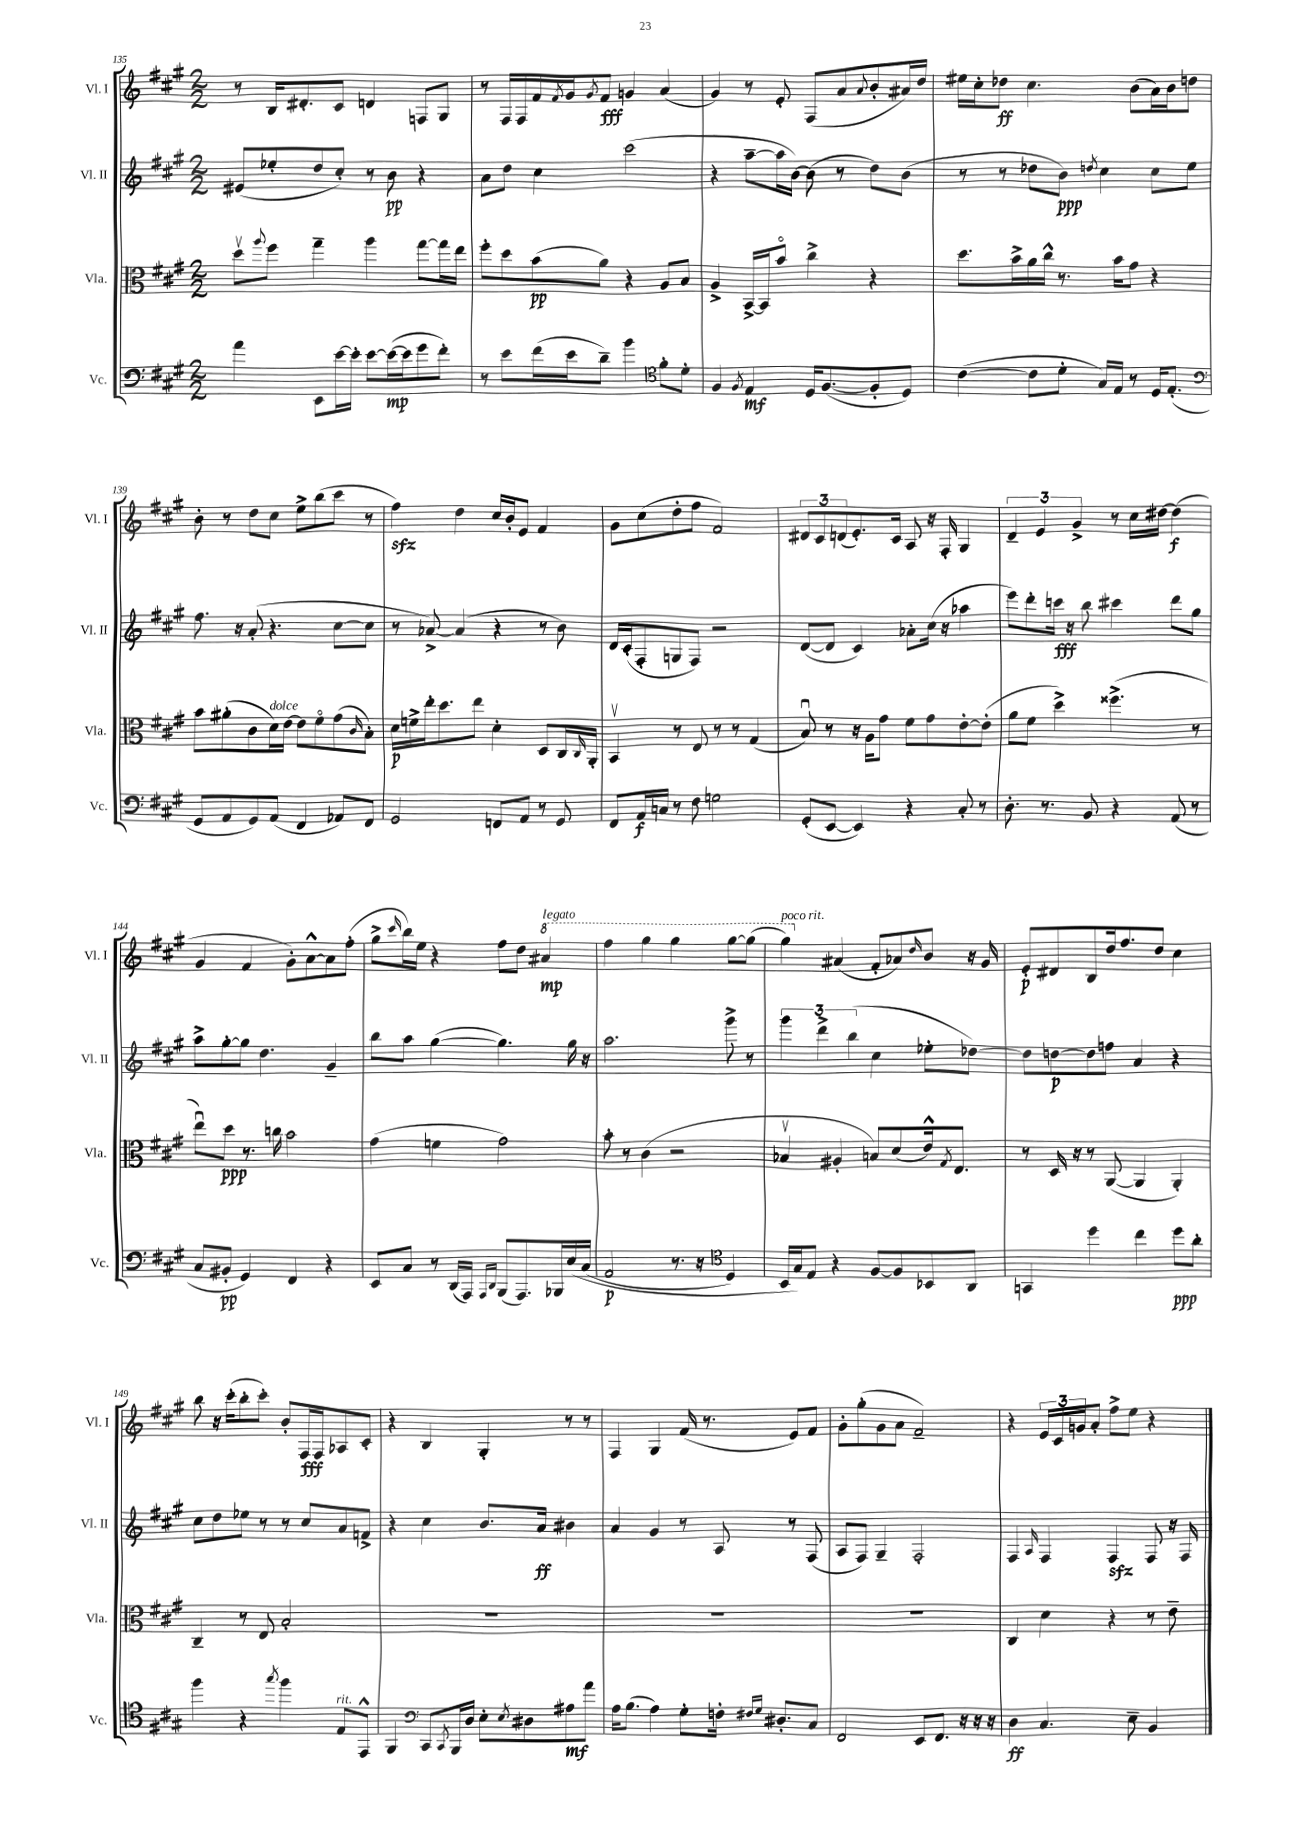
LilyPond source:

<<
\new StaffGroup <<
\new Staff = "s0" \with { instrumentName = "Vl. I" shortInstrumentName = "Vl. I" } {
    \clef treble \key a \major \numericTimeSignature \time 2/2
    r8 b16 dis'8.-. cis'8 d'4 f8 gis8 |
    r8 fis16 fis16 fis'16 \acciaccatura { fis'8 } gis'16 \acciaccatura { gis'8 } fis'8\fff g'4 a'4( |
    gis'4) r8 e'8-. fis8( a'8 \appoggiatura { a'8 } b'8-. ais'16) d''16 |
    eis''16 cis''16-. des''8\ff cis''4. b'8( a'16) b'16 d''8 |
    b'8-. r8 d''8 cis''8 e''8-> b''8( cis'''8 r8 |
    fis''4\sfz) d''4 cis''16 b'16-. e'8 fis'4 |
    gis'8 cis''8( d''8-. fis''8 fis'2) |
    \tuplet 3/2 { dis'8 cis'8 d'8( } e'8.-.) cis'16 a8 r16 fis16-. gis4 |
    \tuplet 3/2 { d'4-- e'4 gis'4-> } r8 cis''16 dis''16~ dis''4\f( |
    gis'4 fis'4 gis'8-.) a'8~-^ a'8 fis''8-.( |
    gis''8-> \grace { cis'''16 } b''16) e''16 r4 fis''8 d''8 \ottava #1 ais''4\mp^\markup { \italic "legato" } |
    fis'''4 gis'''4 gis'''4 gis'''8~ gis'''8( |
    gis'''4^\markup { \italic "poco rit." }) \ottava #0 ais'4( fis'8-. aes'8) \grace { d''16 } b'8 r16 gis'16 |
    e'8-.\p dis'8 b8 d''16 fis''8. d''8 cis''4 |
    b''8 r16 cis'''16-.( b''8-. cis'''8-.) b'8-. fis16\fff fis16 aes8 cis'8-. |
    r4 b4 gis4-. r8 r8 |
    fis4 gis4 fis'16( r8. e'8) fis'8 |
    gis'8-. gis''8-.( gis'8 a'8 fis'2--) |
    r4 \tuplet 3/2 { e'16 cis'16 g'16 } a'8-. fis''8-> e''8 r4 \bar "|." |
}
\new Staff = "s1" \with { instrumentName = "Vl. II" shortInstrumentName = "Vl. II" } {
    \clef treble \key a \major \numericTimeSignature \time 2/2
    eis'8( ees''8-. d''8 cis''8-.) r8 b'8\pp r4 |
    a'8 d''8 cis''4 cis'''2( |
    r4 a''8~-- a''16 b'16~) b'8( r8 d''8) b'8( |
    r8 r8 des''8 b'8\ppp) \acciaccatura { d''8 } cis''4 cis''8 e''8 |
    fis''8. r16 a'8-.( r4. cis''8~ cis''8 |
    r8 aes'8~->) aes'4( r4 r8 b'8) |
    d'16 cis'16-.( fis8-. g8 fis8) r2 |
    d'8~( d'8 cis'4) aes'8-. cis''16( r16 aes''4 |
    e'''8) d'''8-. c'''16\fff r16 b''8 cis'''4 d'''8 gis''8 |
    a''8-> gis''8~-. gis''8 d''4. gis'4-- |
    b''8 a''8 gis''4~( gis''4.) gis''16 r16 |
    a''2. gis'''8-> r8 |
    \tuplet 3/2 { gis'''4 d'''4-> b''4( } cis''4 ees''8-. des''8~) |
    des''8 d''8~\p d''8 f''8 a'4 r4 |
    cis''8 d''8 ees''8 r8 r8 cis''8 a'8 f'8-> |
    r4 cis''4 b'8. a'16\ff bis'4 |
    a'4 gis'4 r8 a8 r8 fis8( |
    a8 fis8) gis4-- fis2-. |
    fis4 \grace { a16 } fis4 fis4\sfz fis8 r16 fis16 \bar "|." |
}
\new Staff = "s2" \with { instrumentName = "Vla." shortInstrumentName = "Vla." } {
    \clef alto \key a \major \numericTimeSignature \time 2/2
    d''8\upbow \appoggiatura { a''8 } fis''8 gis''4-- a''4 gis''8~ gis''16 e''16 |
    fis''8-. d''8 b'8\pp( a'8) r4 a8 b8 |
    a4-> b,16~-> b,16 b'8\flageolet cis''4-> r4 |
    d''8. b'16-> a'16 cis''16-^ r8. b'16 gis'8 r4 |
    b'8 ais'8-.( cis'8 d'16^\markup { \italic "dolce" }) e'16~ e'8 fis'8\flageolet gis'8( \grace { cis'16 } b8-.) |
    d'16\p f'16-> e''16-. d''8. e''8 d'4-. d8 cis16 \grace { cis16 } a,16-. |
    b,4\upbow r8 e8 r8 r8 gis4( |
    b8\downbow) r8 r16 a16 gis'8 fis'8 gis'8 e'8~-. e'8-.( |
    a'8 fis'8 d''4->) fisis''4.->( r8 |
    e''8\downbow) d''8\ppp r8. c''16 b'2 |
    gis'4( f'4 gis'2) |
    b'8-. r8 cis'4( r2 |
    bes4\upbow ais4-. b8) d'8( e'16-^) \acciaccatura { gis8 } e8. |
    r8 d16 r16 r8 a,8~( a,4 a,4-.) |
    cis4-- r8 e8 b2-. |
    R1 |
    R1 |
    R1 |
    cis4 d'4 r4 r8 e'8-- \bar "|." |
}
\new Staff = "s3" \with { instrumentName = "Vc." shortInstrumentName = "Vc." } {
    \clef bass \key a \major \numericTimeSignature \time 2/2
    a'4 e,8 e'16~ e'16-. e'8~ e'16~\mp( e'16 gis'8 fis'8-.) |
    r8 e'8 fis'16( e'16 d'8--) b'4 \clef tenor fis'8-. d'8-. |
    fis4 \acciaccatura { fis8 } e4\mf d16 fis8.~( fis8-. d8) |
    cis'4~( cis'8 d'8-. gis16) e16 r8 d16 e8.-.( |
    \clef bass gis,8 a,8 gis,8) a,8( fis,4 aes,8) fis,8 |
    gis,2 f,8 a,8 r8 gis,8 |
    fis,8 a,16\f c16 r8 fis8 g2 |
    gis,8-.( e,8~ e,4) r4 cis8-. r8 |
    d8.-. r8. b,8 r4 a,8( r8 |
    cis8 bis,8-.\pp gis,4) fis,4 r4 |
    e,8 cis8 r8 d,16( a,,16) \grace { a,,16 d,16 } b,,8( a,,8.) bes,,16 e16\( cis16( |
    a,2\p r8. r16 \clef tenor d4) |
    b,16 gis16\) e8 r4 fis8~ fis8 bes,8 a,8 |
    g,4 d''4 cis''4 d''8\ppp a'8-. |
    fis''4 r4 \acciaccatura { gis''8 } fis''4 e8^\markup { \italic "rit." } e,8-^ |
    fis,4 \clef bass cis,8 \acciaccatura { cis,8 } b,,16 d16 e8-. \acciaccatura { e8 } dis8 ais8\mf a'8 |
    a16 b8.( a4) gis8-. f16-. \grace { fis16 gis16 } dis8.-. cis8 |
    fis,2 e,8 fis,8. r16 r16 r16 |
    d4\ff cis4. e8-- b,4 \bar "|." |
}
>>
>>
\layout { \context { \Score currentBarNumber = #135 } }
